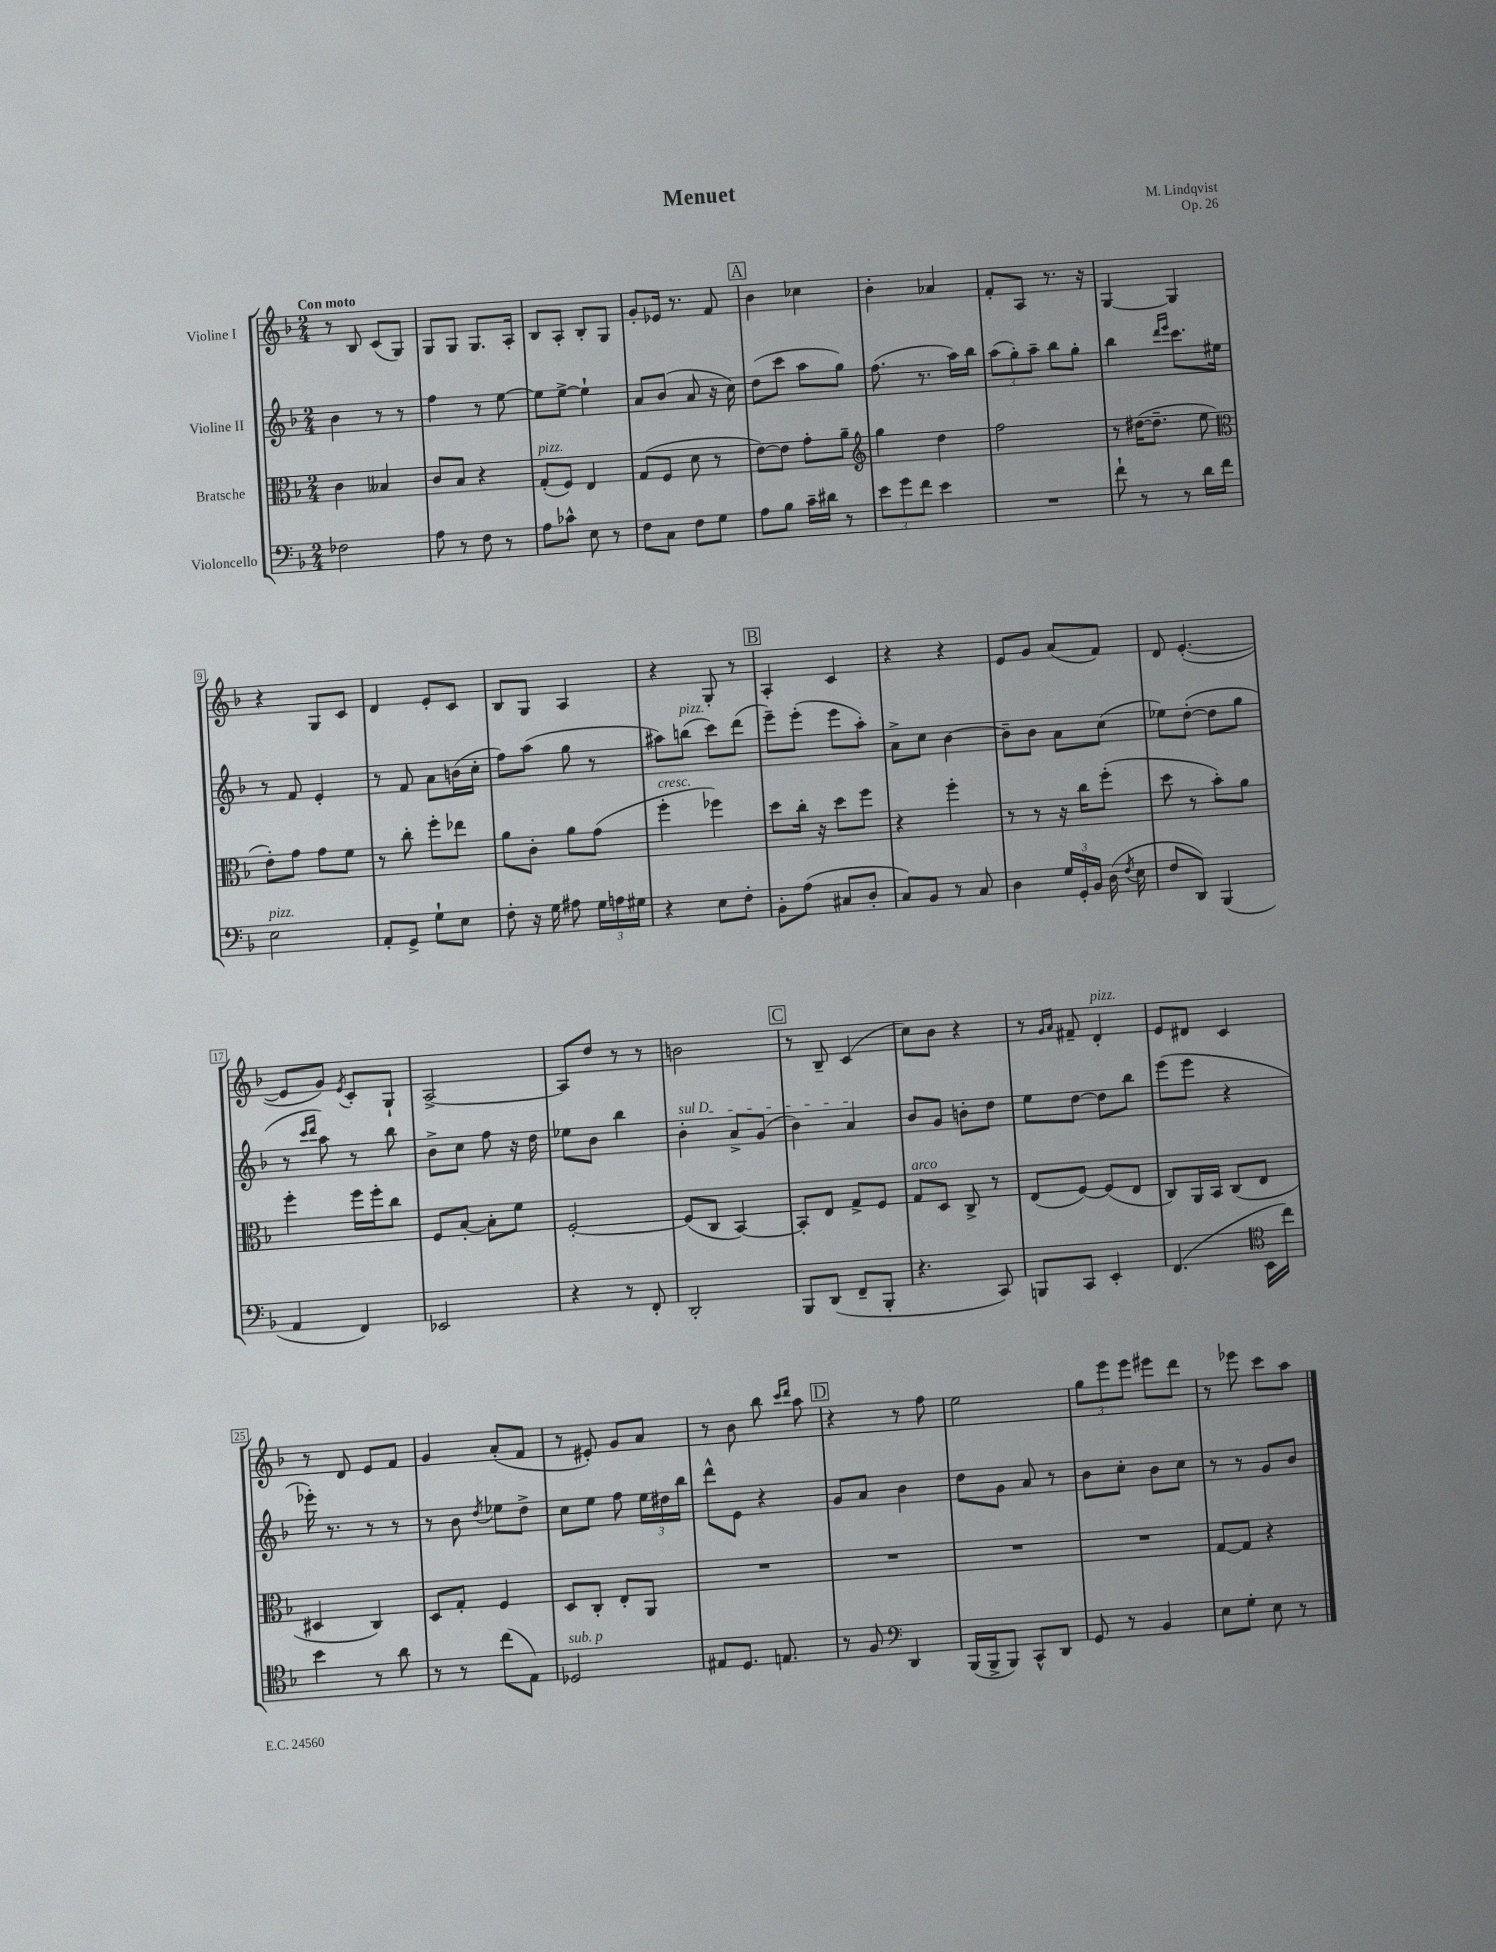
\header { title = "Menuet" composer = "M. Lindqvist" opus = "Op. 26" }
<<
\new StaffGroup <<
\new Staff = "s0" \with { instrumentName = "Violine I" } {
    \clef treble \key f \major \numericTimeSignature \time 2/4 \tempo "Con moto"
    \autoBeamOff r8 bes8 c'8[( g8]) |
    g8[ g8] g8.[ a16]-. |
    bes8[ a8]-. bes8[-. g8] |
    g'8[-. ees'16] r8. f'8 |
    \mark \markup { \box "A" } bes'4 ces''4 |
    bes'4-. aes'4 |
    f'8[-. a8] r8. r16 |
    g4~ g4 |
    r4 g8[ c'8] |
    d'4 e'8[-. c'8] |
    bes8[ g8] a4 |
    r4 g8-. r8 |
    \mark \markup { \box "B" } a4-. c'4 |
    r4 r4 |
    e'8[ g'8] a'8[( f'8]) |
    d'8 e'4.~-.( |
    e'8[ g'8]) \acciaccatura { e'8 } c'8[-. g8]-! |
    a2~-> |
    a8[ d''8] r8 r8 |
    b'2 |
    \mark \markup { \box "C" } r8 bes8-- c'4( |
    c''8[) bes'8] r4 |
    r8 \grace { g'16[ a'16] } fis'8-- d'4-.^\markup { \italic "pizz." } |
    e'8[ dis'8] c'4 |
    r8 d'8 e'8[ f'8] |
    g'4 a'8[-.( f'8] |
    r8 eis'8-.) g'8[ a'8] |
    r8 bes'8 bes''8 \grace { c'''16[ d'''16] } a''8 |
    \mark \markup { \box "D" } r4 r8 f''8 |
    e''2 |
    \tuplet 3/2 { g''8[ e'''8 e'''8] } eis'''8[ d'''8] |
    r8 ees'''8 c'''8[ a''8] \bar "|." |
}
\new Staff = "s1" \with { instrumentName = "Violine II" } {
    \clef treble \key f \major \numericTimeSignature \time 2/4
    \autoBeamOff bes'4 r8 r8 |
    f''4 r8 e''8~ |
    e''8[ e''8]~-> e''4-! |
    a'8[ bes'8]( a'8 r16 c''16) |
    \mark \markup { \box "A" } d''8[( c'''8] a''8[ g''8]) |
    f''8.( r8. a''16[) bes''16] |
    \tuplet 3/2 { a''8[( g''8-.) a''8]-- } bes''8[ g''8]-. |
    bes''4 \grace { d'''16[ e'''16] } c'''8.[ eis''16] |
    r8 f'8 e'4-. |
    r8 f'8 a'8[ b'16( c''16]-. |
    f''8[) a''8]( g''8 r8 |
    ais''8[) b''8]^\markup { \italic "pizz." }( c'''8[) d'''8]( |
    \mark \markup { \box "B" } e'''8[--) e'''8]-.( e'''8[ a''8]-.) |
    a'8[-> c''8] bes'4~ |
    bes'8[-- bes'8] a'8[ c''8]( |
    ees''8[) d''8]~-.( d''8[ g''8] |
    r8 \grace { c'''16[ d'''16] } a''8) r8 bes''8 |
    bes'8[-> c''8] f''8 r16 d''16 |
    ees''8[ bes'8] bes''4 |
    \once \override TextSpanner.bound-details.left.text = \markup { \italic "sul D" } bes'4-.\startTextSpan a'8[-> g'8]( |
    \mark \markup { \box "C" } bes'4) a'4\stopTextSpan |
    bes'8[ g'8] b'8[-. d''8] |
    e''8[ d''8]~ d''8[ bes''8] |
    e'''8[( e'''8] r4 |
    ees'''16-.) r8. r8 r8 |
    r8 bes'8 \acciaccatura { d''8 } ees''8[ d''8]-> |
    c''8[ e''8] f''8 \tuplet 3/2 { e''16[ dis''16 bes''16] } |
    d'''8[-^ e'8] r4 |
    \mark \markup { \box "D" } g'8[ a'8] bes'4 |
    d''8[ g'8] a'8 r8 |
    bes'8[ c''8]-. bes'8[ c''8] |
    r8 r8 g'8[ bes'8] \bar "|." |
}
\new Staff = "s2" \with { instrumentName = "Bratsche" } {
    \clef alto \key f \major \numericTimeSignature \time 2/4
    \autoBeamOff c'4 beses4 |
    c'8[ bes8] r4 |
    g8[-.^\markup { \italic "pizz." }( f8]) e4 |
    g8[( f8] d'8 r8 |
    \mark \markup { \box "A" } e'8[~) e'8] g'8[-. a'8]-- |
    \clef treble g''4 d''4 |
    f''2 |
    r8 dis''16[~( dis''8.]-- e''8 |
    \clef alto e'8[-.) g'8] g'8[ f'8] |
    r8 c''8-. f''8[-. ees''8] |
    a'8[ c'8]-. a'8[ g'8]( |
    f''4-.^\markup { \italic "cresc." } fes''4) |
    \mark \markup { \box "B" } d''8[ c''16]-. r16 d''8[ f''8] |
    r4 f''4-. |
    r8 r8 r16 c''16[ f''8]-.( |
    d''8 r8 bes'8[-.) a'8] |
    f''4-. f''16[ f''16-. c''8] |
    f8[ bes8]~-. bes8[-. f'8] |
    f2~-. |
    f8[( c8] bes,4~) |
    \mark \markup { \box "C" } bes,8[-. e8] g8[-> f8] |
    g8[^\markup { \italic "arco" } d8] c8-> r8 |
    e8[( f8]~) f8[( e8] |
    c8[) a,16 bes,16] c8[( e8] |
    dis4 c4) |
    d8[ g8]-. f4 |
    d8[ c8]-. e8[-. a,8] |
    R2 |
    \mark \markup { \box "D" } R2 |
    R2 |
    R2 |
    g8[~ g8] r4 \bar "|." |
}
\new Staff = "s3" \with { instrumentName = "Violoncello" } {
    \clef bass \key f \major \numericTimeSignature \time 2/4
    \autoBeamOff fes2 |
    a8 r8 f8 r8 |
    a8[ ces'8]-^ e8 r8 |
    f8[ c8] f8[ g8] |
    \mark \markup { \box "A" } a8[ bes8] c'16[-- dis'16] r8 |
    \tuplet 3/2 { e'8[ g'8 f'8] } e'4 |
    R2 |
    f'8-! r8 r8 d'16[ f'16] |
    e2^\markup { \italic "pizz." } |
    a,8[-. g,8]-> g8[-! e8] |
    f8-. r16 g16 ais8 \tuplet 3/2 { g16[ a16 gis16] } |
    r4 e8[ f8]-. |
    \mark \markup { \box "B" } bes,8[-. a8]( cis8[ d8]-. |
    c8[) bes,8] r8 c8 |
    d4 \tuplet 3/2 { g16[ g,16-. bes,16] } d16( \acciaccatura { f8 } e16 |
    f8[ d,8]) bes,,4( |
    a,4 f,4) |
    ees,2 |
    r4 r8 f,8-. |
    d,2-. |
    \mark \markup { \box "C" } bes,,8[ d,8]( f,8[-- bes,,8]-. |
    r4. c,8) |
    b,,8[ c,8] e,4-. |
    f,4.( \clef tenor bes,16[ c''16]) |
    bes'4 r8 a'8 |
    r8 r8 c''8[( e8]) |
    des2^\markup { \italic "sub. p" } |
    eis8[ d8.] e8. |
    \mark \markup { \box "D" } r8 f8 \clef bass d,4 |
    bes,,16[( bes,,16-> bes,,8]) c,8[-^ d,8] |
    g,8 r8 bes,4 |
    e8[ g8]-. e8 r8 \bar "|." |
}
>>
>>
\layout { \context { \Score \override BarNumber.stencil = #(make-stencil-boxer 0.1 0.3 ly:text-interface::print) } }
